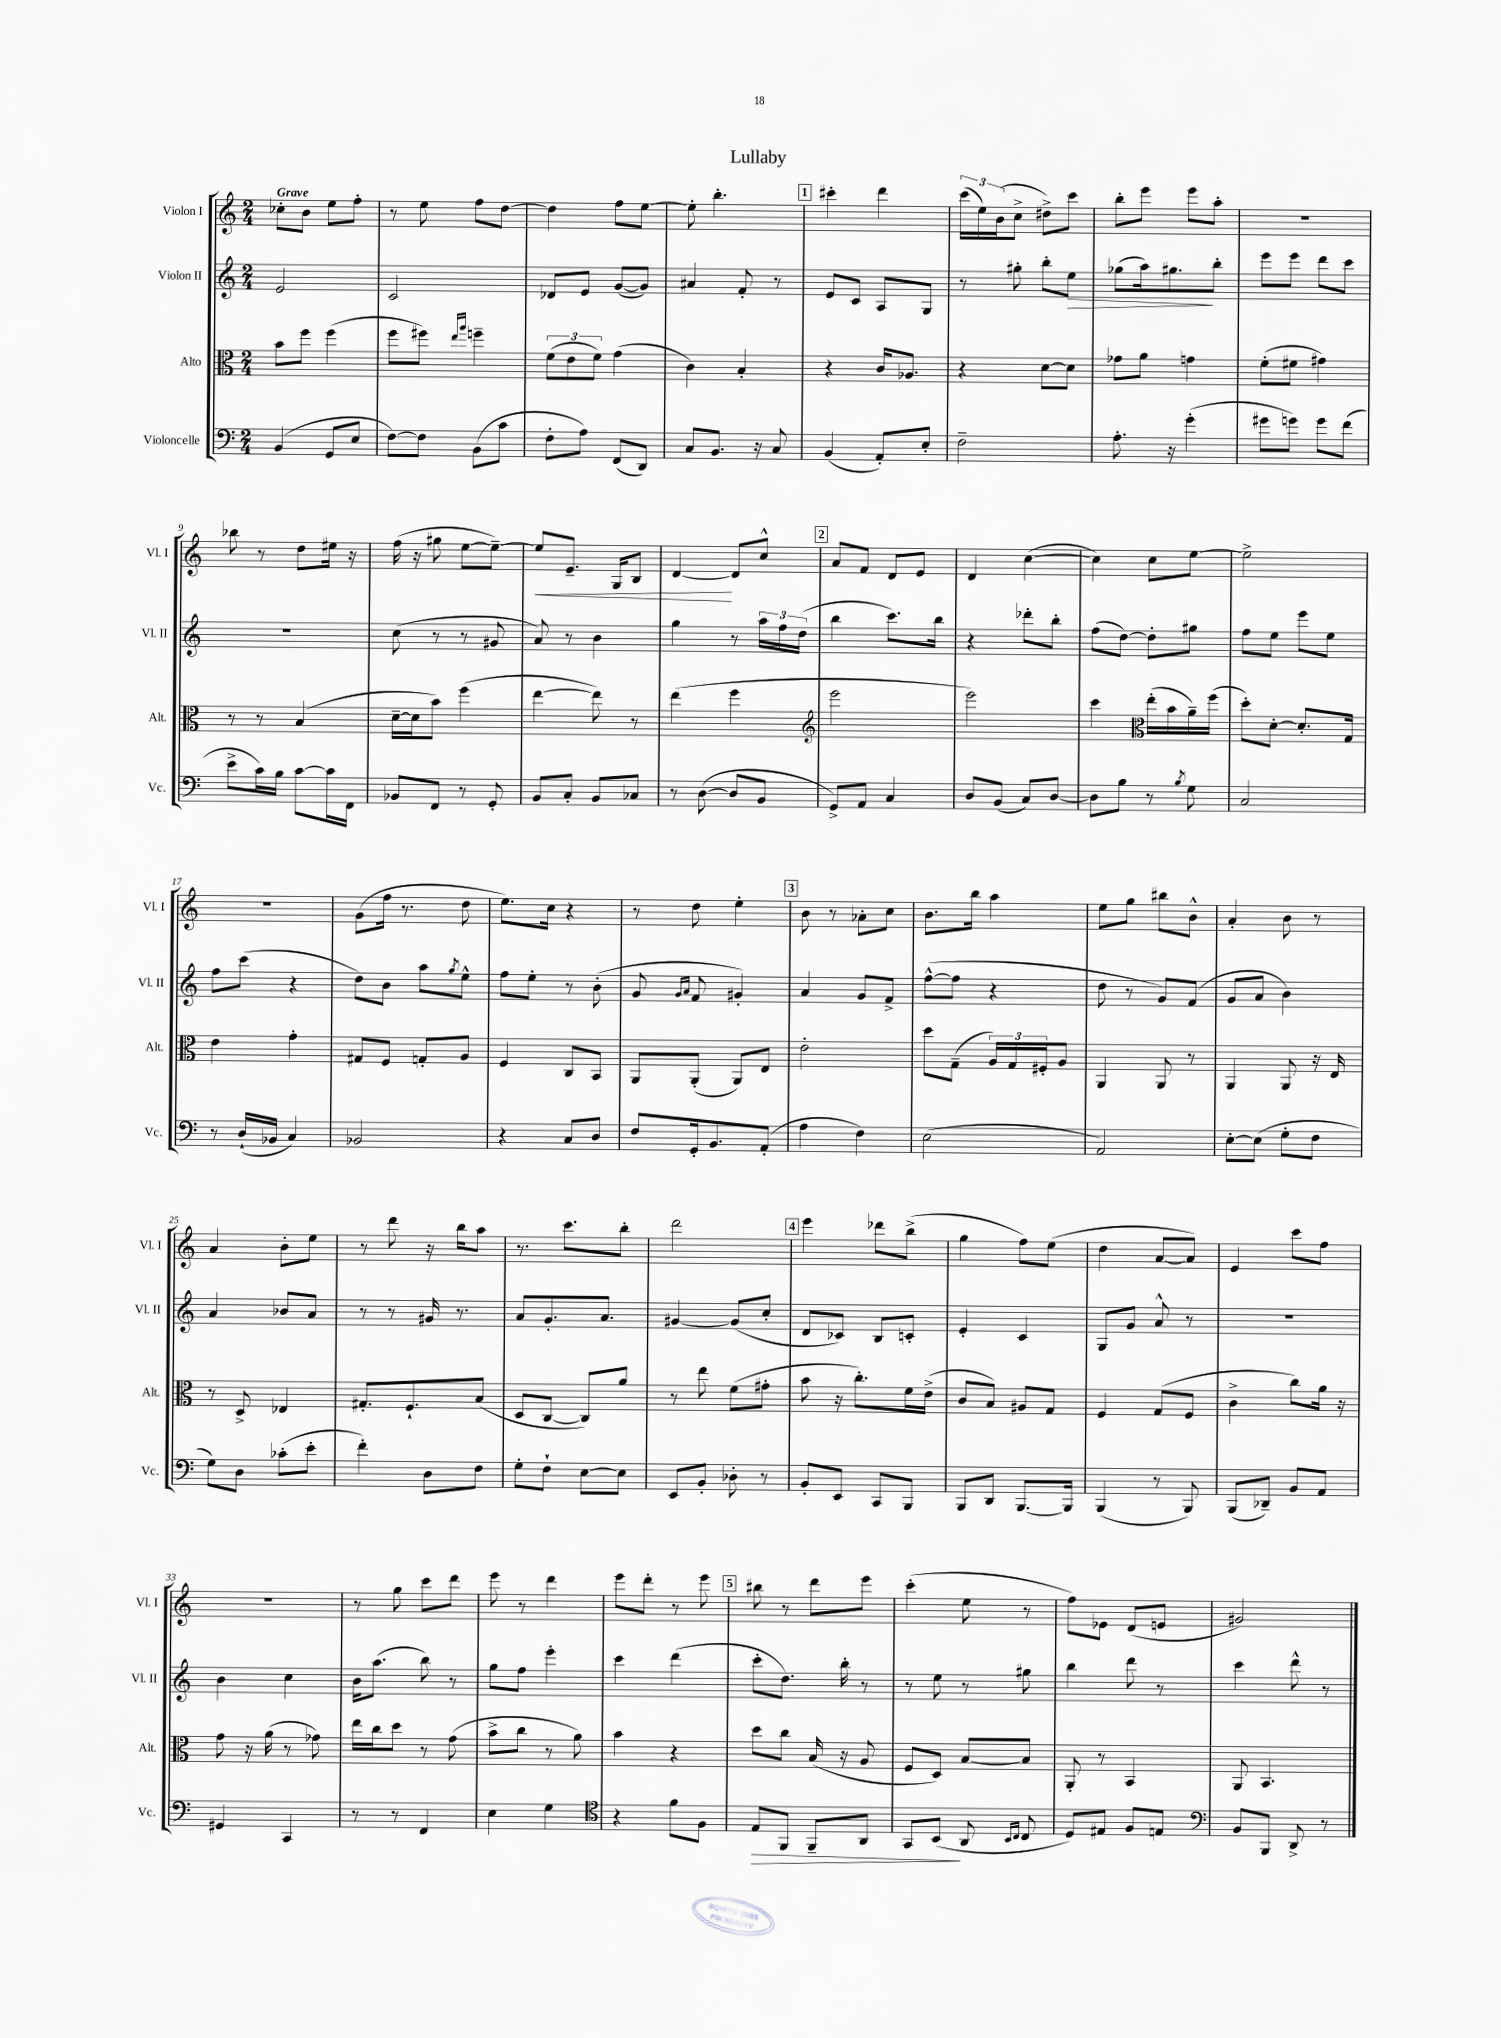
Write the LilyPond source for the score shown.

\header { title = "Lullaby" }
<<
\new StaffGroup <<
\new Staff = "s0" \with { instrumentName = "Violon I" shortInstrumentName = "Vl. I" } {
    \clef treble \key c \major \numericTimeSignature \time 2/4 \tempo "Grave"
    ces''8-. b'8 e''8 f''8-. |
    r8 e''8 f''8 d''8~ |
    d''4 f''8 e''8~ |
    e''8-. b''4.-. |
    \mark \markup { \box "1" } cis'''4-. d'''4 |
    \tuplet 3/2 { c'''16( e''16) b'16( } c''8-> dis''8->) c'''8 |
    b''8-. e'''8 e'''8 a''8-. |
    r2 |
    bes''8 r8 d''8 eis''16 r16 |
    f''16( r16 gis''8 e''8~ e''8~--) |
    e''8\< e'8.-- g16 b8 |
    d'4~\! d'8 c''8-^ |
    \mark \markup { \box "2" } a'8 f'8 d'8 e'8 |
    d'4 c''4~( |
    c''4) c''8 e''8~ |
    e''2-> |
    R2 |
    g'8( f''16 r8. d''8 |
    e''8.) c''16 r4 |
    r8 d''8 e''4-. |
    \mark \markup { \box "3" } b'8 r8 aes'8-. c''8 |
    b'8. b''16 a''4 |
    e''8 g''8 bis''8 b'8-^ |
    a'4-. b'8 r8 |
    a'4 b'8-. e''8 |
    r8 d'''8 r16 b''16 a''8 |
    r8. c'''8. b''8-. |
    d'''2 |
    \mark \markup { \box "4" } e'''4 des'''8 b''8->( |
    g''4 f''8) e''8( |
    d''4 a'8~ a'8) |
    e'4 c'''8 f''8 |
    r2 |
    r8 g''8 c'''8 d'''8 |
    e'''8 r8 d'''4 |
    e'''8 d'''8-. r8 e'''8 |
    \mark \markup { \box "5" } bis''8 r8 d'''8 e'''8 |
    c'''4-.( e''8 r8 |
    f''8) ees'8 d'8( e'8 |
    gis'2) \bar "|." |
}
\new Staff = "s1" \with { instrumentName = "Violon II" shortInstrumentName = "Vl. II" } {
    \clef treble \key c \major \numericTimeSignature \time 2/4
    e'2 |
    c'2 |
    des'8 e'8 g'8~( g'8) |
    ais'4 f'8-. r8 |
    \mark \markup { \box "1" } e'8 c'8 a8 g8 |
    r8 gis''8-. b''8-. e''8\> |
    ges''8( a''16) gis''8.\! b''8-. |
    e'''8 e'''8 d'''8 c'''8 |
    r2 |
    c''8( r8 r8 gis'8 |
    a'8) r8 b'4 |
    g''4 r8 \tuplet 3/2 { a''16 f''16 d''16( } |
    \mark \markup { \box "2" } b''4 c'''8.) b''16 |
    r4 des'''8-. b''8-. |
    f''8( d''8~) d''8-. gis''8 |
    f''8 e''8 e'''8 e''8 |
    f''8 c'''8( r4 |
    d''8) b'8 a''8 \acciaccatura { g''8 } e''8-^ |
    f''8 e''8-. r8 b'8-.( |
    g'8 \grace { g'16 a'16 } f'8 gis'4-.) |
    \mark \markup { \box "3" } a'4 g'8 f'8-> |
    f''8~-^( f''8 r4 |
    d''8 r8 g'8) f'8( |
    g'8 a'8 b'4) |
    a'4 bes'8 a'8 |
    r8 r8 gis'16 r8. |
    a'8 g'8.-. a'8. |
    gis'4~ gis'8( c''8-. |
    \mark \markup { \box "4" } d'8 ces'8) b8 c'8-. |
    e'4-. c'4 |
    g8 g'8 a'8-^ r8 |
    R2 |
    b'4 c''4 |
    b'16 a''8.( b''8) r8 |
    g''8 f''8 e'''4-. |
    c'''4 d'''4( |
    \mark \markup { \box "5" } c'''8-. d''8.) b''16-. r8 |
    r8 e''8 r8 gis''8 |
    b''4 d'''8 r8 |
    c'''4 d'''8-^ r8 \bar "|." |
}
\new Staff = "s2" \with { instrumentName = "Alto" shortInstrumentName = "Alt." } {
    \clef alto \key c \major \numericTimeSignature \time 2/4
    b'8 f''8 f''4( |
    f''8 fis''8) \grace { e''16 a''16 } f''4-- |
    \tuplet 3/2 { f'8( e'8 f'8) } g'4( |
    c'4) b4-. |
    \mark \markup { \box "1" } r4 c'16 aes8. |
    r4 d'8~ d'8 |
    ges'8 a'8 g'4 |
    f'8-.( fis'8 gis'4) |
    r8 r8 b4( |
    d'16~-- d'16 b'8) f''4( |
    e''4~ e''8) r8 |
    e''4( f''4 |
    \mark \markup { \box "2" } \clef treble e'''2 |
    e'''2) |
    c'''4 \clef alto e''16-.( b'16 a'16--) f''16( |
    d''8-.) d'8~-. d'8.-. g16 |
    e'4 g'4-. |
    gis8 f8 g8-. a8 |
    f4 c8 b,8 |
    a,8 a,8-.( a,8) e8 |
    \mark \markup { \box "3" } e'2-. |
    d''8 g8--( \tuplet 3/2 { a16) g16 fis16-. } a8 |
    a,4 a,8 r8 |
    a,4 a,8 r16 e16 |
    r8 d8-> ees4 |
    gis8.-. f8.-! b8( |
    d8 c8~ c8) a'8 |
    r8 e''8 f'8( gis'8-. |
    \mark \markup { \box "4" } b'8 r16 c''8.-.) f'16 e'16->( |
    c'8 b8) ais8 g8 |
    f4 g8( f8 |
    c'4-> c''8) a'16 r16 |
    g'8 r16 a'16( r8 ges'8) |
    e''16 c''16 d''8 r8 g'8( |
    b'8-> c''8 r8 a'8) |
    b'4 r4 |
    \mark \markup { \box "5" } d''8 c''8 b16( r16 a8 |
    f8 d8) b8~ b8 |
    a,8-. r8 b,4 |
    a,8 b,4. \bar "|." |
}
\new Staff = "s3" \with { instrumentName = "Violoncelle" shortInstrumentName = "Vc." } {
    \clef bass \key c \major \numericTimeSignature \time 2/4
    b,4( g,8 e8 |
    f8~) f8 b,8( c'8 |
    f8-. a8) f,8( d,8) |
    c8 b,8. r16 c8 |
    \mark \markup { \box "1" } b,4( a,8-.) e8-. |
    f2-- |
    a8.-. r16 g'4-.( |
    gis'8 g'8) g'8 f'8( |
    e'8-> c'16) b16 c'8~ c'16 f,16 |
    bes,8 f,8 r8 g,8-. |
    b,8 c8-. b,8 ces8 |
    r8 d8~( d8 b,8 |
    \mark \markup { \box "2" } g,8->) a,8 c4 |
    d8 b,8( c8) d8~ |
    d8 b8 r8 \acciaccatura { b8 } g8 |
    c2 |
    r8 d16-!( bes,16 c4) |
    bes,2 |
    r4 c8 d8 |
    f8 g,16-. b,8. a,8-.( |
    \mark \markup { \box "3" } a4 f4) |
    e2( |
    a,2) |
    e8~-. e8( g8-. f8 |
    g8) d8 ces'8-.( e'8-. |
    f'4-.) d8 f8 |
    g8-. f8-! e8~ e8 |
    e,8 b,8-. des8-. r8 |
    \mark \markup { \box "4" } b,8-. e,8 c,8 b,,8 |
    b,,8 d,8 b,,8.~ b,,16 |
    b,,4( r8 b,,8) |
    b,,8( des,8--) b,8 a,8 |
    gis,4 c,4 |
    r8 r8 f,4 |
    e4 g4 |
    \clef tenor r4 f'8 f8 |
    \mark \markup { \box "5" } e8\> f,8 f,8-- a,8 |
    g,8 b,8\!( a,8 \grace { b,16 c16 } c8 |
    d8) eis8 f8 e8 |
    \clef bass b,8 b,,8 d,8-> r8 \bar "|." |
}
>>
>>
